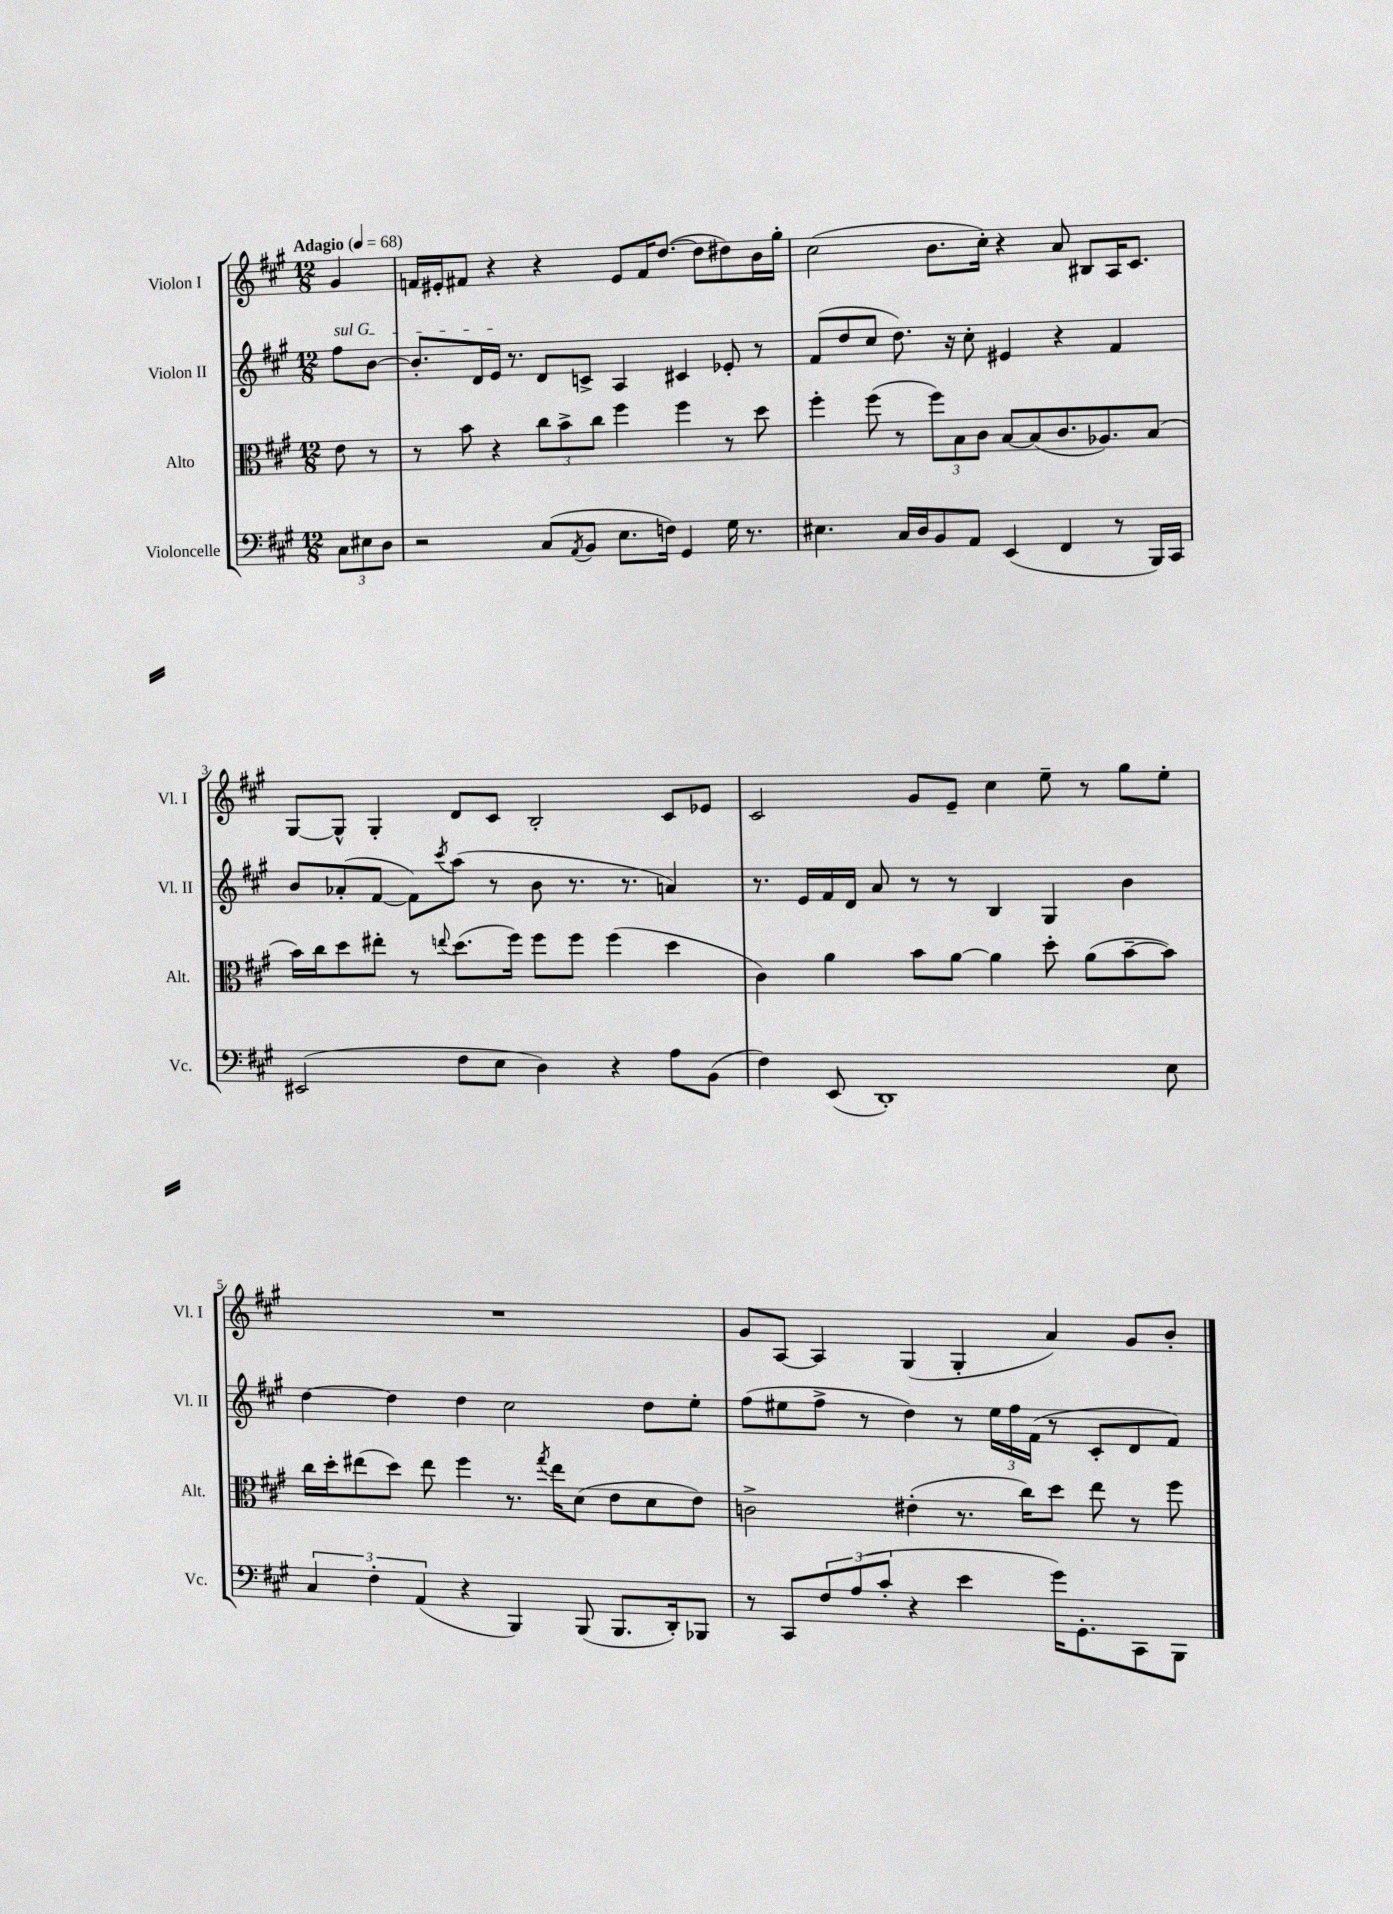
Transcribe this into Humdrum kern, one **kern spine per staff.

**kern	**kern	**kern	**kern
*staff4	*staff3	*staff2	*staff1
*clefF4	*clefC3	*clefG2	*clefG2
*k[f#c#g#]	*k[f#c#g#]	*k[f#c#g#]	*k[f#c#g#]
*M12/8	*M12/8	*M12/8	*M12/8
*MM68	*MM68	*MM68	*MM68
12C#	8e	8ff#	4g#
12E#	.	.	.
.	8r	[8b	.
12D	.	.	.
=	=	=	=
2r	8r	8.b']	16f
.	.	.	16e#'
.	8b	.	8f#
.	.	16d	.
.	4r	16e	4r
.	.	8.r	.
(8C#	12cc#	8d	4r
.	12b^	.	.
8qAA	.	.	.
8BB	.	8c^	.
.	12cc#	.	.
8.E	4ff#	4A	8e#
.	.	.	16f#
16F)	.	.	([8.dd
4GG#	4ff#	4c#	.
.	.	.	8dd]
16G#	8r	8e-'	8dd#)
8.r	.	.	.
.	8dd	8r	16b
.	.	.	16gg#'
=	=	=	=
4.E#	4ff#'	(8f#	(2cc#
.	.	8dd	.
.	(8ff#	8cc#	.
16C#	8r	8.dd)	.
16D	.	.	.
8BB	12ff#)	.	8.b
.	.	16r	.
.	12B	.	.
8AA	.	8cc#'	.
.	12c#	.	.
.	.	.	16cc#')
(4EE	[8B	4e#	4r
.	(8B]	.	.
4FF#	8.c#	4r	8a
.	.	.	8B#
.	8.A-)	.	.
8r	.	4f#	16A
.	.	.	8.c#
16BBB)	(8B	.	.
16CC#	.	.	.
=	=	=	=
(2EE#	16b)	8b	[8G#
.	16cc#	.	.
.	8dd	(8a-'	8G#^^]
.	8ee#'	[8f#	4G#'
.	8r	8f#])	.
.	8qqee	8qccc#	.
8F#	(8.dd	(8aa	8d
8E	.	8r	8c#
.	16ff#)	.	.
4D)	8ff#	8b	2B'
.	8ff#	8.r	.
4r	(4ff#	.	.
.	.	8.r	.
8A	4dd	4a)	8c#
(8BB	.	.	8e-
=	=	=	=
4F#)	4c#)	8.r	2c#
.	.	16e	.
(8EE	4a	16f#	.
.	.	16d	.
1DD')	.	8a	.
.	8b	8r	8g#
.	[8a	8r	8e~
.	4a]	4B	4cc#
.	8dd'	4G#	8ee~
.	(8a	.	8r
.	[8b~	4b	8gg#
8E	8b])	.	8ee'
=	=	=	=
6C#	16cc#	[4dd	1.r
.	16dd'	.	.
.	(8ee#	.	.
6F#'	.	.	.
.	8dd)	4dd]	.
(6AA	.	.	.
.	8ee#	.	.
4r	4ff#	4dd	.
4BBB)	8.r	2cc#	.
.	8qgg#	.	.
.	16ee#	.	.
(8BBB	(8d	.	.
8.BBB	8e	.	.
.	8d	8dd	.
16DD')	.	.	.
8BBB-	8e)	8ee'	.
=	=	=	=
8r	2c^	(8ff#	8g#
8CC#	.	8ee#	[8A
12F#	.	8ff#^	4A]
(12A	.	.	.
.	.	8r	.
12c#'	.	.	.
4r	(4e#'	4dd)	(4G#
4e	8.r	8r	4G#'
.	.	24ee#	.
.	.	24ff#	.
.	16cc#)	.	.
.	.	(24f#	.
16g#)	8dd	8r	4a)
8.GG#'	.	.	.
.	8ee	8c#'	.
8CC#	8r	8d	8g#
8BBB	8ff#	8f#)	8b'
==	==	==	==
*-	*-	*-	*-
